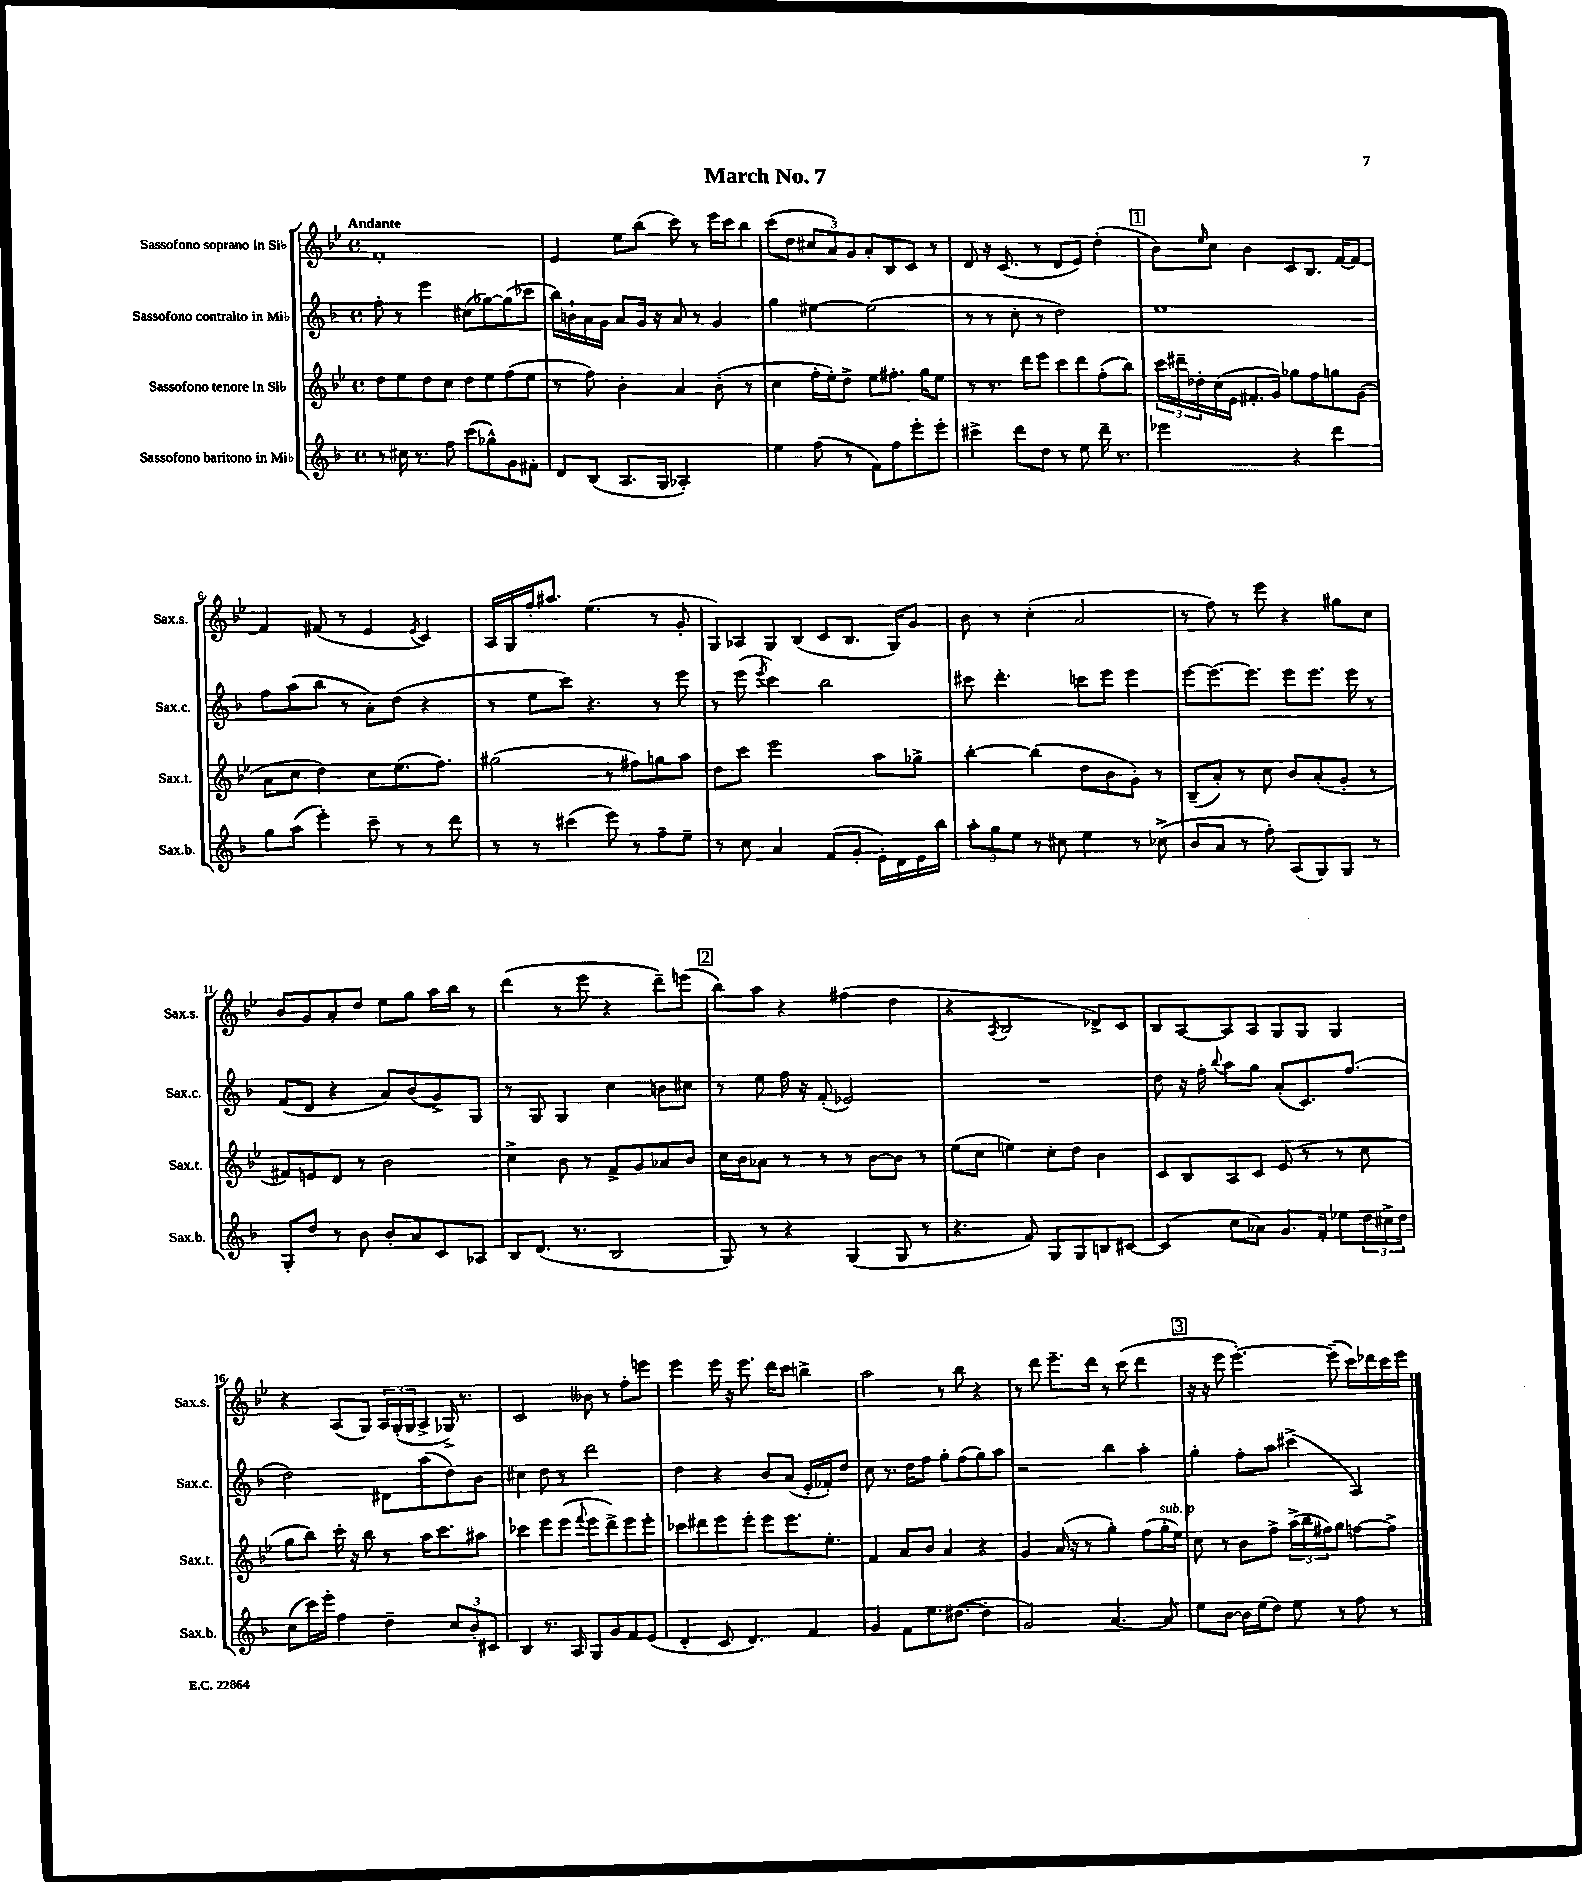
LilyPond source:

\header { title = "March No. 7" }
<<
\new StaffGroup <<
\new Staff = "s0" \with { instrumentName = "Sassofono soprano in Sib" shortInstrumentName = "Sax.s." } {
    \clef treble \key bes \major \defaultTimeSignature \time 4/4 \tempo "Andante"
    f'1-. |
    ees'4 ees''8 bes''8( c'''8) r8 ees'''16 c'''16 bes''8 |
    c'''8( d''8 \tuplet 3/2 { cis''8 a'8) g'8 } a'8-. bes8 c'8 r8 |
    d'8 r16 c'8.( r8 d'8 ees'8) d''4-.( |
    \mark \markup { \box "1" } bes'8) \grace { ees''16 } c''8 bes'4 c'8 bes8. f'16~ f'8~ |
    f'4 fis'8( r8 ees'4 \acciaccatura { ees'8 } c'4) |
    a16 g16 f''16-. ais''8. ees''4.( r8 g'8-. |
    g8) aes8 g8 bes8( c'8 bes8. g16) g'8 |
    bes'8 r8 c''4-.( a'2 |
    r8 f''8) r8 ees'''8 r4 gis''8 c''8 |
    bes'8 g'8 a'8-. d''8 ees''8 g''8 a''16 bes''16 r8 |
    d'''4( r8 ees'''8 r4 d'''8--) e'''8( |
    \mark \markup { \box "2" } bes''8) a''8 r4 fis''4( d''4 |
    r4 \acciaccatura { a8 } bes2 des'8->) c'8 |
    bes8 a8~ a8 a8 g8 g8 g4 |
    r4 a8( g8) \tuplet 3/2 { a16 g16-.( g16 } a8-> ges16->) r8. |
    c'2 beses'8 r8 f''8-. e'''8 |
    ees'''4 ees'''16 r16 ees'''8. d'''16 c'''8 b''4-> |
    a''2 r8 bes''8 r4 |
    r8 d'''8 ees'''8.-- d'''16 r8 c'''8( d'''4 |
    \mark \markup { \box "3" } r16 r16 ees'''8 ees'''4.~-.) ees'''8--( c'''16) des'''16 c'''16 ees'''16 \bar "|." |
}
\new Staff = "s1" \with { instrumentName = "Sassofono contralto in Mib" shortInstrumentName = "Sax.c." } {
    \clef treble \key f \major \defaultTimeSignature \time 4/4
    f''8-. r8 e'''4 cis''8( ges''8~) ges''8( ces'''8 |
    bes''16) b'16-! a'16 g'16 a'8 g'16 r16 a'8 r8 g'4 |
    g''4 eis''4~ eis''2( |
    r8 r8 c''8-. r8 d''2) |
    \mark \markup { \box "1" } e''1 |
    f''8 a''8( bes''8 r8 a'8-.) d''8( r4 |
    r8 e''8 c'''8) r4. r8 e'''8 |
    r8 e'''8( \acciaccatura { e'''8 } c'''4) bes''2 |
    cis'''8 d'''4.-. c'''8 e'''8 e'''4 |
    e'''8~ e'''8.~ e'''8. e'''8 e'''8. e'''16 r8 |
    f'8( d'8 r4 a'8) bes'8( g'8->) g8 |
    r8 g8 g4 c''4 b'8 cis''8 |
    \mark \markup { \box "2" } r8 e''8 f''16 r16 f'8-.( ees'2) |
    R1 |
    d''8 r16 f''16-. \appoggiatura { bes''8 } a''8 g''8 a'8-.( c'8.) f''8.( |
    d''2) dis'8 a''8( d''8) bes'8 |
    cis''4 d''8 r8 d'''2 |
    d''4 r4 bes'8 a'8( e'16-. fes'16-.) d''8 |
    c''8 r8. d''16 f''8 g''8-. f''8( g''8) a''8 |
    r2 bes''4 a''4-. |
    \mark \markup { \box "3" } g''4-. f''8-. a''8 cis'''4->( a4) \bar "|." |
}
\new Staff = "s2" \with { instrumentName = "Sassofono tenore in Sib" shortInstrumentName = "Sax.t." } {
    \clef treble \key bes \major \defaultTimeSignature \time 4/4
    d''8 ees''8 d''8 c''8 d''8 ees''8 f''8( ees''8 |
    r8 f''8) bes'4-. a'4 bes'8-.( r8 |
    c''4 f''16-. ees''16-.) d''8-> ees''8 fis''8.-. g''16 ees''8 |
    r8 r8. d'''16 ees'''8 c'''8 d'''8 f''8-.( bes''8) |
    \mark \markup { \box "1" } \tuplet 3/2 { c'''16 dis'''16-- des''16-. } c''16( ees'16 fis'8.-. g'16) ges''8 f''8 g''8 g'8( |
    a'8 c''8 d''4) c''8 ees''8.( f''8.) |
    gis''2( r8 fis''8) g''8 a''8 |
    d''8 c'''8 ees'''2 a''8 ges''8-> |
    bes''4~-. bes''4( d''8 bes'8 g'8-.) r8 |
    bes8--( a'8-.) r8 c''8 bes'8 a'8-.( g'8-. r8 |
    fis'8) e'8 d'8 r8 bes'2 |
    c''4-> bes'8 r8 f'8-> g'8 aes'8 bes'8 |
    \mark \markup { \box "2" } c''16 bes'16 aes'8 r8 r8 r8 bes'8~ bes'8 r8 |
    ees''8( c''8 e''4) c''8-. d''8 bes'4 |
    c'8 bes8 a8 c'8 ees'8( r8 r8 c''8 |
    g''8 bes''8) c'''16-. r16 bes''8 r8 a''16 c'''8. ais''8 |
    ces'''4 ees'''8 ees'''8( \appoggiatura { f'''8 } ees'''8 d'''8->) ees'''8 ees'''8-. |
    ces'''8 dis'''8 ees'''8 ees'''8-. ees'''8 ees'''8. ees''8.-. |
    f'4 a'8 bes'8 a'4 r4 |
    g'4 a'16( r16 r8 g''4-.) f''8( g''16-.^\markup { \italic "sub. p" } ees''16) |
    \mark \markup { \box "3" } c''8 r8 bes'8 f''8-> \tuplet 3/2 { a''16->( bes''16 fis''16) } g''8 f''8~ f''8-> \bar "|." |
}
\new Staff = "s3" \with { instrumentName = "Sassofono baritono in Mib" shortInstrumentName = "Sax.b." } {
    \clef treble \key f \major \defaultTimeSignature \time 4/4
    r8 cis''16 r8. f''8 c'''8( ges''8-^) g'8 fis'8-. |
    d'8 bes8( a8. g16 aes2-.) |
    e''4 f''8( r8 f'8) f''8 e'''8-. e'''8-. |
    cis'''4-> d'''8 d''8 r8 e''8 d'''16-- r8. |
    \mark \markup { \box "1" } ees'''2 r4 d'''4 |
    g''8 a''8( e'''4-.) c'''8-- r8 r8 d'''8 |
    r8 r8 cis'''4( e'''8) r8 f''8-- e''8-- |
    r8 c''8 a'4 f'8( g'8-. e'16-.) d'16 e'16 bes''16 |
    \tuplet 3/2 { a''8-. g''8 e''8 } r8 cis''8 e''4 r8 ces''8->( |
    bes'8 a'8 r8 f''8-.) a8( g8) g8 r8 |
    g8-. d''8 r8 bes'8 bes'8-. a'8 c'8 aes8 |
    bes8 d'8.( r8. bes2 |
    \mark \markup { \box "2" } g8) r8 r4 g4( g8 r8 |
    r4. f'8) g8 g8 b8 cis'8~ |
    cis'4( c''8 aes'8) g'8. f'16-. ees''8 \tuplet 3/2 { d''16 cis''16-> d''16 } |
    c''8( c'''16) e'''16-. f''4 d''4-- \tuplet 3/2 { c''8 bes'8-. cis'8 } |
    bes4 r8. a16 g8 g'8 f'8 e'8( |
    d'4-. c'8 d'4.) f'4 |
    g'4 f'8 e''8. dis''8.~( dis''4-. |
    g'2) a'4.~ a'8 |
    \mark \markup { \box "3" } e''8 bes'8~ bes'16 e''16( d''8) e''8 r8 f''8 r8 \bar "|." |
}
>>
>>
